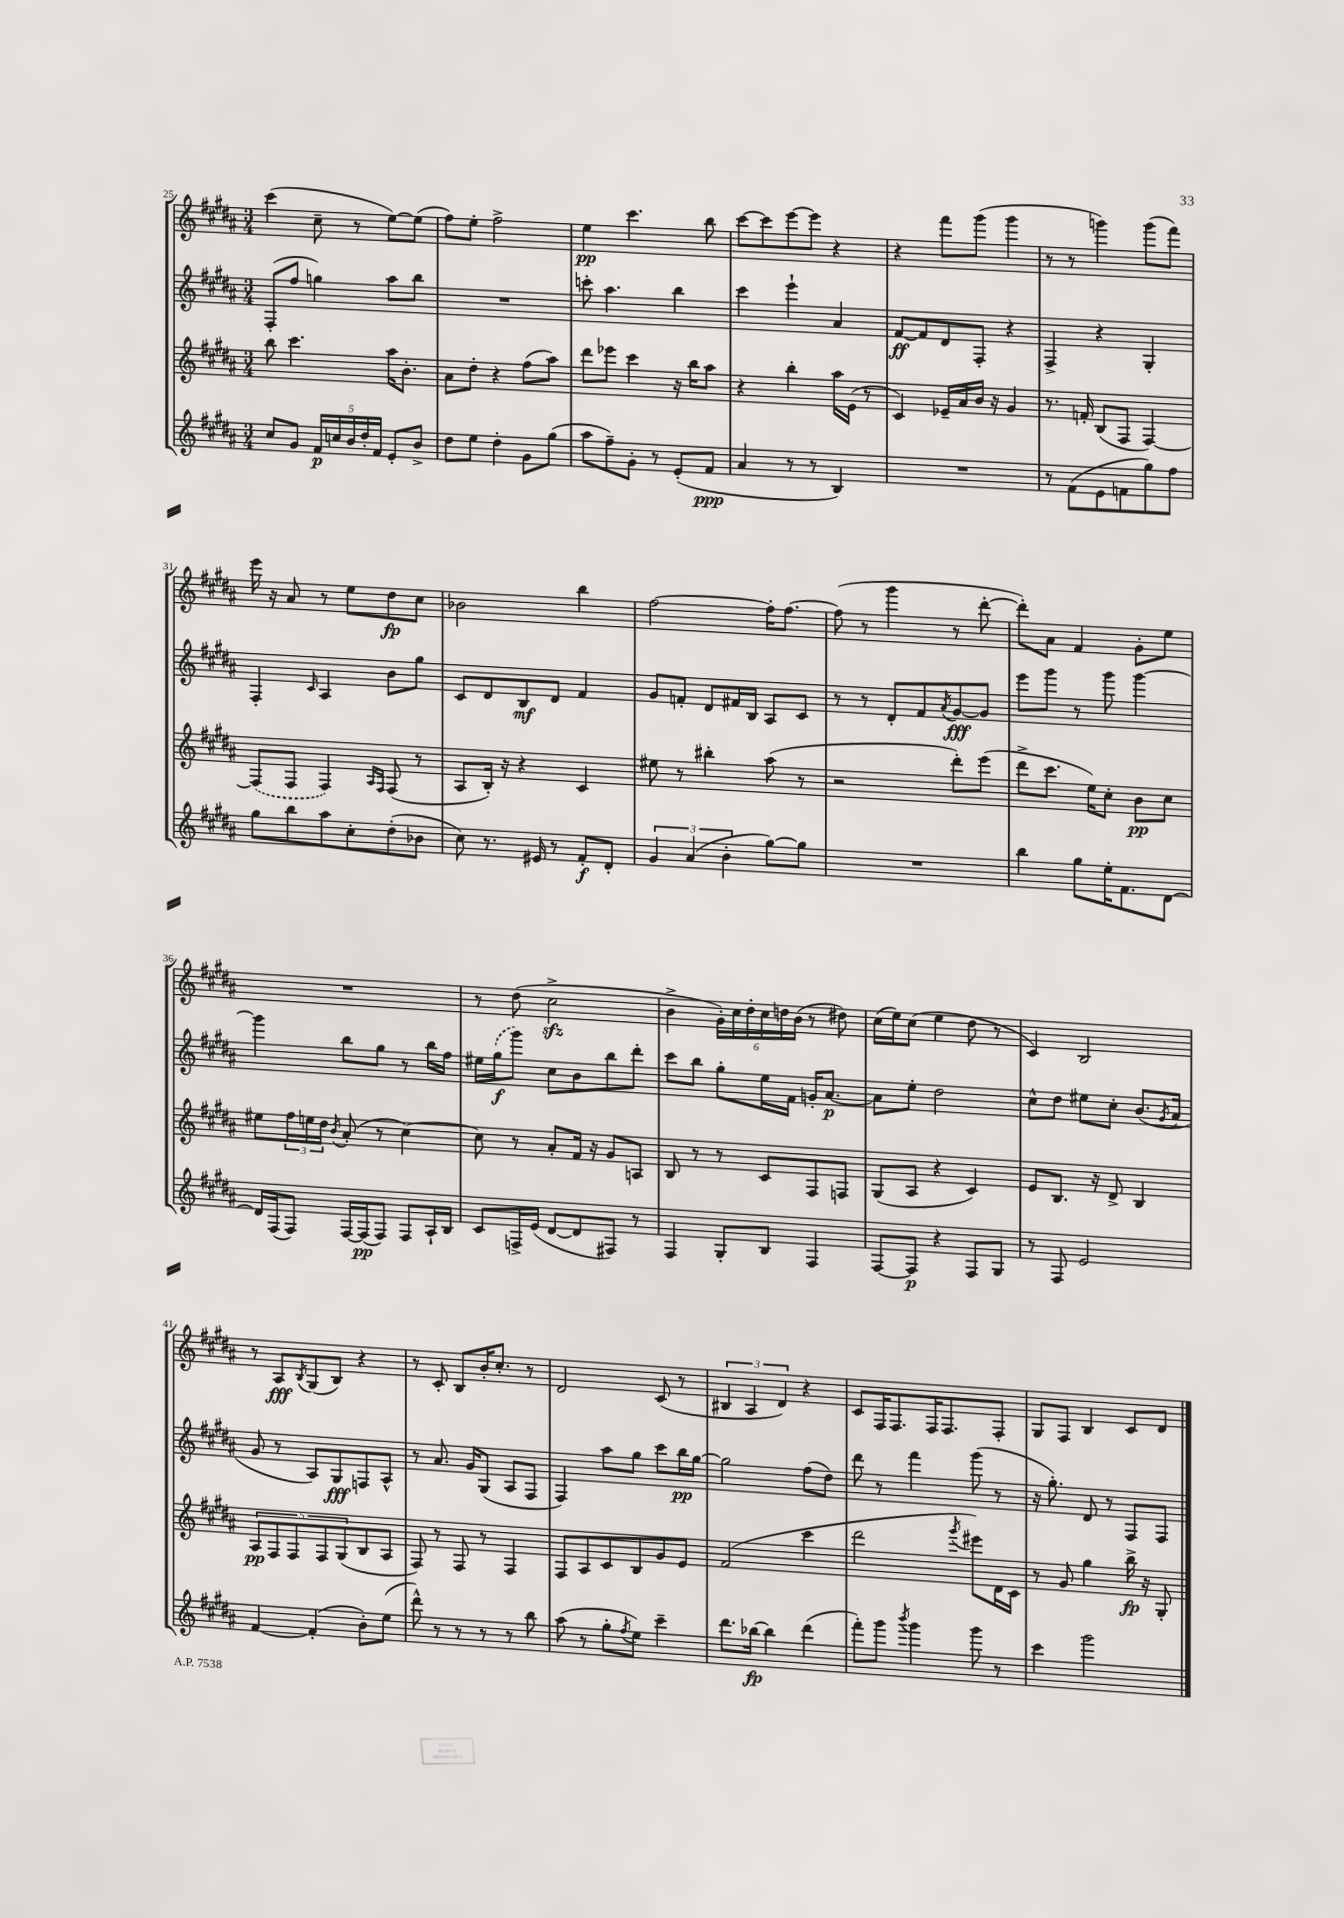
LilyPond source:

<<
\new StaffGroup <<
\new Staff = "s0" {
    \clef treble \key b \major \numericTimeSignature \time 3/4
    cis'''4( cis''8-- r8 e''8~) e''8( |
    fis''8) e''8-. fis''2-> |
    e''4\pp cis'''4. b''8 |
    cis'''8~ cis'''8 e'''8~ e'''8 r4 |
    r4 fis'''8 gis'''8( gis'''4 |
    r8 r8 g'''4) g'''8( fis'''8) |
    e'''16 r16 ais'8 r8 e''8 dis''8\fp cis''8 |
    bes'2 b''4 |
    fis''2~ fis''16-. fis''8.~ |
    fis''8( r8 gis'''4 r8 dis'''8~-. |
    dis'''8-.) ais'8 fis'4 gis'8-. e''8 |
    R2. |
    r8 dis''8( cis''2->\sfz |
    b'4-> \tuplet 6/4 { gis'16-.) cis''16 dis''16-. cis''16 d''16 b'16( } r8 dis''8) |
    cis''16( e''16) cis''8( e''4 dis''8 r8 |
    cis'4) b2 |
    r8 ais8\fff \acciaccatura { b8 } gis8( b8) r4 |
    r8 cis'8-. b8 b'16-. cis''8.-. r8 |
    dis'2 cis'8( r8 |
    \tuplet 3/2 { bis4 ais4 dis'4) } r4 |
    cis'8 fis16 fis8. fis16 fis8. fis8-. |
    gis8 fis8 b4 cis'8 dis'8 \bar "|." |
}
\new Staff = "s1" {
    \clef treble \key b \major \numericTimeSignature \time 3/4
    fis8-.( fis''8 g''4) ais''8 b''8 |
    R2. |
    c'''8-. ais''4. b''4 |
    cis'''4 e'''4-! ais'4 |
    fis'8~\ff fis'8 dis'8 fis8-. r4 |
    fis4-> r4 gis4-. |
    fis4-. \grace { cis'16 } ais4 b'8 gis''8 |
    cis'8 dis'8 b8\mf dis'8 fis'4 |
    gis'8 f'8-. dis'8 fis'16 b16 ais8 cis'8 |
    r8 r8 dis'8-. fis'8 \acciaccatura { ais'8 } gis'8~\fff gis'8 |
    e'''8 gis'''8 r8 gis'''8 gis'''4~ |
    gis'''4 b''8 gis''8 r8 b''16 fis''16 |
    eis''16 \once \slurDashed gis''16\f( gis'''8) cis''8 b'8 b''8 dis'''8-. |
    cis'''8 b''8 gis''8-. e''16 fis'16 g'16-. ais'8.~\p |
    ais'8 e''8-. dis''2 |
    cis''8-^ dis''8 eis''8 cis''8-. b'8.( \acciaccatura { gis'8 } ais'16 |
    gis'8 r8 ais8) gis8\fff f8 ais8-^ |
    r8 ais'8. gis'16 gis8( ais8 fis8 |
    fis4) ais''8 gis''8 cis'''8 b''16\pp gis''16~ |
    gis''2 fis''8( dis''8) |
    dis'''8 r8 fis'''4 gis'''8( r8 |
    r16 gis''8.-.) dis'8 r8 fis8 fis8 \bar "|." |
}
\new Staff = "s2" {
    \clef treble \key b \major \numericTimeSignature \time 3/4
    b''8 cis'''4. ais''16 b'8.-. |
    ais'8 dis''8-. r4 fis''8( ais''8) |
    dis'''8 ees'''8 cis'''4 r16 b''16 ais''8 |
    r4 b''4-. ais''16 e'16( r8 |
    cis'4) ees'16-- ais'16 b'16 r16 gis'4 |
    r8. f'16-. b8( fis8 fis4~) |
    \once \slurDashed fis8( fis8 fis4) \grace { ais16 fis16 } fis8( r8 |
    ais8 b16-.) r16 r4 cis'4 |
    eis''8 r8 bis''4-. ais''8( r8 |
    r2 dis'''8-.) e'''8( |
    dis'''8-> cis'''8. e''16) cis''8-. b'8\pp cis''8 |
    eis''8 \tuplet 3/2 { fis''16 e''16 dis''16 } \acciaccatura { b'8 } ais'8-.( r8 cis''4~) |
    cis''8 r8 ais'8-. fis'16 r16 gis'8 a8 |
    b8 r8 r8 cis'8 fis8 f8 |
    gis8( ais8 r4 cis'4) |
    e'8 b8. r16 dis'8-> b4 |
    \tuplet 5/4 { ais8\pp fis8 fis8 fis8 gis8( } b8 ais8 |
    fis8) r8 fis8 r8 fis4 |
    fis8 ais8 cis'8 b8 gis'8 e'8 |
    fis'2( cis'''4 |
    dis'''2 \acciaccatura { gis'''8 } eis'''8) dis'16 cis'16 |
    r8 gis'8 gis''4 b''16->\fp r16 gis8-. \bar "|." |
}
\new Staff = "s3" {
    \clef treble \key b \major \numericTimeSignature \time 3/4
    cis''8 gis'8 \tuplet 5/4 { fis'16\p c''16 b'16 dis''16-. fis'16 } e'8-. b'8-> |
    dis''8 e''8 dis''4-. gis'8 gis''8( |
    ais''8 fis''8--) gis'8-. r8 e'8-.( fis'8\ppp |
    ais'4 r8 r8 b4) |
    R2. |
    r8 fis'8( e'8 f'8 gis''8) fis''8 |
    gis''8 b''8 ais''8 cis''8-. dis''8-.( bes'8 |
    cis''8) r8. eis'16 r8 fis'8-.\f dis'8-. |
    \tuplet 3/2 { gis'4 ais'4( b'4-. } gis''8~) gis''8 |
    R2. |
    b''4 gis''8 e''16-. fis'8. dis'8~ |
    dis'16 fis16( fis8) fis16~ fis16\pp( fis8) fis8 ais16-! b16 |
    cis'8 f16-> e'16( dis'8~ dis'8 fis8) r8 |
    fis4 gis8-. b8 fis4 |
    fis8~ fis8\p r4 fis8 gis8 |
    r8 fis8 e'2 |
    fis'4~ fis'4-.( b'8-.) e''8( |
    dis'''8-^) r8 r8 r8 r8 b''8 |
    ais''8( r8 gis''8-. \acciaccatura { fis''8 } e''8) cis'''4-- |
    dis'''8. bes''16~\fp bes''4 dis'''4( |
    fis'''8-.) gis'''8 \acciaccatura { b'''8 } gis'''4 gis'''8 r8 |
    cis'''4 gis'''2 \bar "|." |
}
>>
>>
\layout { \context { \Score currentBarNumber = #25 } }
